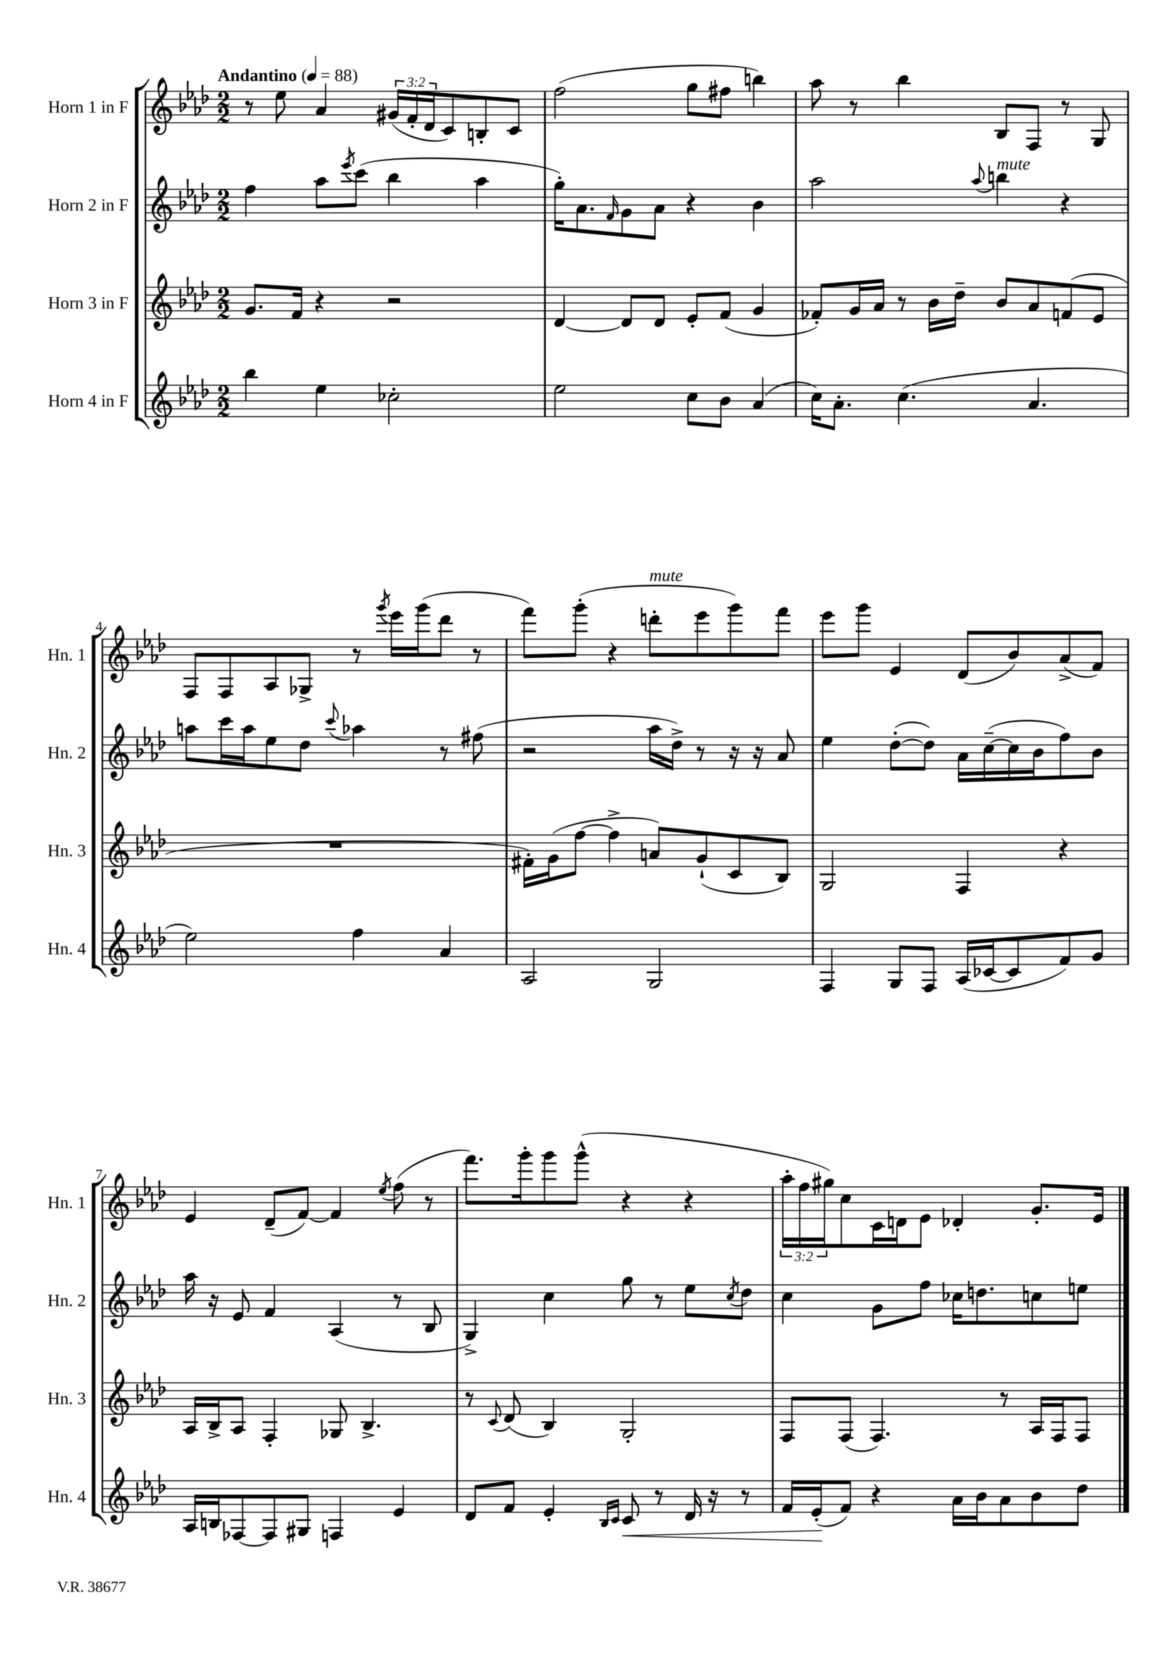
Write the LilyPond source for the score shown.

<<
\new StaffGroup <<
\new Staff = "s0" \with { instrumentName = "Horn 1 in F" shortInstrumentName = "Hn. 1" } {
    \clef treble \key aes \major \numericTimeSignature \time 2/2 \override Staff.TupletNumber.text = #tuplet-number::calc-fraction-text \tempo "Andantino" 4 = 88
    r8 ees''8 aes'4 \tuplet 3/2 { gis'16( f'16-. des'16 } c'8) b8-. c'8 |
    f''2( g''8 fis''8 b''4) |
    aes''8 r8 bes''4 bes8 f8 r8 g8 |
    f8 f8 aes8 ges8-> r8 \acciaccatura { g'''8 } ees'''16 g'''16( des'''8 r8 |
    f'''8) g'''8-.( r4 d'''8-.^\markup { \italic "mute" } ees'''8 g'''8) f'''8 |
    ees'''8 g'''8 ees'4 des'8( bes'8) aes'8->( f'8) |
    ees'4 des'8--( f'8~) f'4 \acciaccatura { ees''8 } f''8( r8 |
    f'''8.) g'''16-. g'''8 g'''8-^( r4 r4 |
    \tuplet 3/2 { aes''16-. f''16 gis''16) } c''8 c'16 d'16 ees'8 des'4-. g'8.-. ees'16 \bar "|." |
}
\new Staff = "s1" \with { instrumentName = "Horn 2 in F" shortInstrumentName = "Hn. 2" } {
    \clef treble \key aes \major \numericTimeSignature \time 2/2
    f''4 aes''8 \acciaccatura { ees'''8 } c'''8( bes''4 aes''4 |
    g''16-.) aes'8. \grace { f'16 } g'8 aes'8 r4 bes'4 |
    aes''2 \appoggiatura { aes''8 } b''4^\markup { \italic "mute" } r4 |
    a''8 c'''16 a''16 ees''8 des''8 \appoggiatura { c'''8 } aes''4 r8 fis''8( |
    r2 aes''16 des''16->) r8 r16 r16 aes'8 |
    ees''4 des''8~-.( des''8) aes'16 c''16~--( c''16 bes'16 f''8) bes'8 |
    aes''16 r16 ees'8 f'4 aes4( r8 bes8 |
    g4->) c''4 g''8 r8 ees''8 \acciaccatura { c''8 } des''8 |
    c''4 g'8 f''8 ces''16 d''8. c''8 e''8 \bar "|." |
}
\new Staff = "s2" \with { instrumentName = "Horn 3 in F" shortInstrumentName = "Hn. 3" } {
    \clef treble \key aes \major \numericTimeSignature \time 2/2
    g'8. f'16 r4 r2 |
    des'4~ des'8 des'8 ees'8-. f'8( g'4 |
    fes'8-.) g'16 aes'16 r8 bes'16 des''16-- bes'8 aes'8 f'8( ees'8 |
    R1 |
    fis'16-.) g'16( f''8~ f''4-> a'8) g'8-!( c'8 bes8) |
    g2 f4 r4 |
    aes16 bes16-> aes8 f4-. ges8 bes4.-> |
    r8 \appoggiatura { c'8 } des'8( bes4) g2-. |
    f8 f8( f4.) r8 aes16 f16 f8 \bar "|." |
}
\new Staff = "s3" \with { instrumentName = "Horn 4 in F" shortInstrumentName = "Hn. 4" } {
    \clef treble \key aes \major \numericTimeSignature \time 2/2
    bes''4 ees''4 ces''2-. |
    ees''2 c''8 bes'8 aes'4( |
    c''16) aes'8.-. c''4.( aes'4. |
    ees''2) f''4 aes'4 |
    aes2 g2 |
    f4 g8 f8 aes16( ces'16~ ces'8 f'8) g'8 |
    aes16 b16 fes8~ fes8 gis8 f4 ees'4 |
    des'8 f'8 ees'4-. \grace { bes16 c'16 } c'8\< r8 des'16 r16 r8 |
    f'16 ees'16-.\!( f'8) r4 aes'16 bes'16 aes'8 bes'8 des''8 \bar "|." |
}
>>
>>
